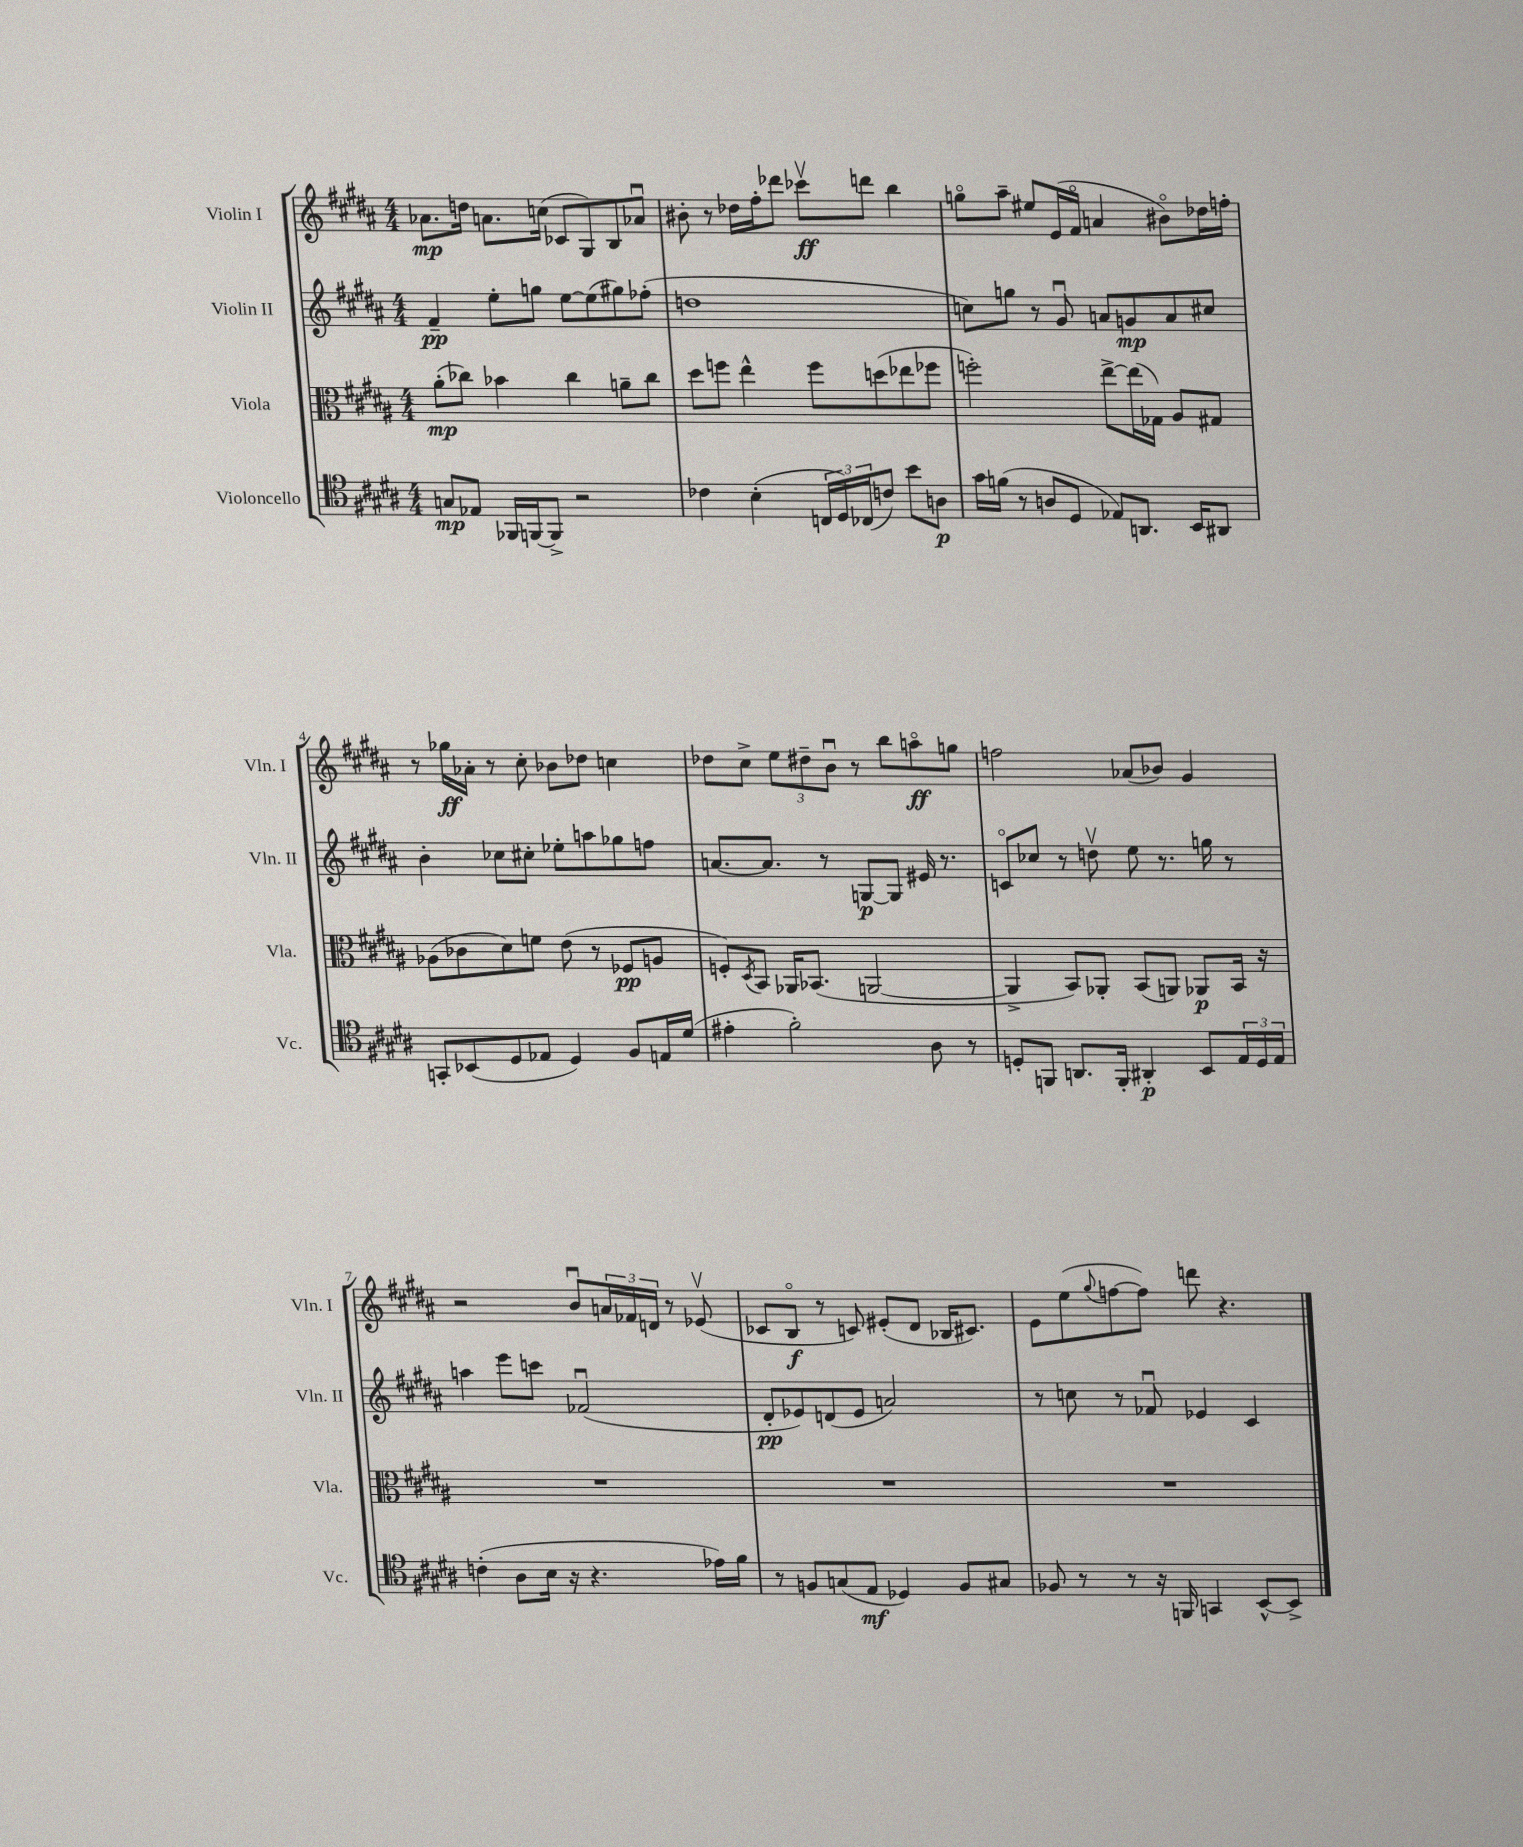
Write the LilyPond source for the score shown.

<<
\new StaffGroup <<
\new Staff = "s0" \with { instrumentName = "Violin I" shortInstrumentName = "Vln. I" } {
    \clef treble \key b \major \numericTimeSignature \time 4/4
    aes'8.\mp d''16 a'8. c''16( ces'8 gis8) b8 aes'8\downbow |
    bis'8-. r8 des''16 fis''16-. des'''8 ces'''8\upbow\ff d'''8 b''4 |
    g''8\flageolet ais''8-- eis''8 e'16( fis'16\flageolet a'4 bis'8\flageolet) des''16 f''16-. |
    r8 ges''16\ff aes'16-. r8 cis''8-. bes'8 des''8 c''4 |
    des''8 cis''8-> \tuplet 3/2 { e''8 dis''8-- b'8\downbow } r8 b''8 a''8\flageolet\ff g''8 |
    f''2 aes'8( bes'8) gis'4 |
    r2 b'8\downbow \tuplet 3/2 { a'16 fes'16 d'16 } r8 ees'8\upbow( |
    ces'8 b8\flageolet\f r8 c'8) eis'8-.( dis'8 bes16 cis'8.) |
    e'8 e''8( \appoggiatura { gis''8 } f''8~ f''8) d'''8 r4. \bar "|." |
}
\new Staff = "s1" \with { instrumentName = "Violin II" shortInstrumentName = "Vln. II" } {
    \clef treble \key b \major \numericTimeSignature \time 4/4
    fis'4--\pp e''8-. g''8 e''8~ e''8( gis''8) fes''8-.( |
    d''1 |
    c''8) g''8 r8 gis'8\downbow a'8 g'8\mp a'8 cis''8 |
    b'4-. ces''8 cis''8-. ees''8-. a''8 ges''8 f''8 |
    a'8.~ a'8. r8 g8~\p g8 eis'16 r8. |
    c'8\flageolet ces''8 r8 d''8\upbow e''8 r8. g''16 r8 |
    a''4 e'''8 c'''8 fes'2\downbow( |
    dis'8-.\pp ees'8) d'8( ees'8 a'2) |
    r8 c''8 r8 fes'8\downbow ees'4 cis'4 \bar "|." |
}
\new Staff = "s2" \with { instrumentName = "Viola" shortInstrumentName = "Vla." } {
    \clef alto \key b \major \numericTimeSignature \time 4/4
    ais'8-.\mp( ces''8) bes'4 ces''4 a'8-- ces''8 |
    dis''8 f''8 e''4-^ f''8 d''8( ees''8 fes''8 |
    f''2-.) e''8~-> e''16( ges16) ais8 gis8 |
    aes8( ces'8 dis'8) f'8 e'8( r8 fes8\pp a8 |
    f8-.) \acciaccatura { dis8 } b,8 aes,16 bes,8.( a,2~ |
    a,4-> b,8) aes,8-. b,8( a,8) aes,8\p b,16 r16 |
    R1 |
    R1 |
    R1 \bar "|." |
}
\new Staff = "s3" \with { instrumentName = "Violoncello" shortInstrumentName = "Vc." } {
    \clef tenor \key b \major \numericTimeSignature \time 4/4
    g8\mp ees8 fes,16 f,16~ f,8-> r2 |
    ces'4 b4-.( \tuplet 3/2 { c16 dis16) ces16( } c'8) b'8 a8\p |
    gis'16 f'16( r8 a8 dis8 ees8) a,8. b,16 ais,8 |
    g,8-. bes,8( dis8 ees8 dis4) fis8 e16 dis'16( |
    eis'4-. fis'2-.) ais8 r8 |
    d8-. f,8 a,8. f,16-. ais,4-.\p b,8 \tuplet 3/2 { e16 d16 e16 } |
    c'4-.( ais8 b16 r16 r4. ees'16) fis'16 |
    r8 f8 g8( e8\mf des4) f8 gis8 |
    fes8 r8 r8 r16 f,16 g,4 b,8~-^ b,8-> \bar "|." |
}
>>
>>
